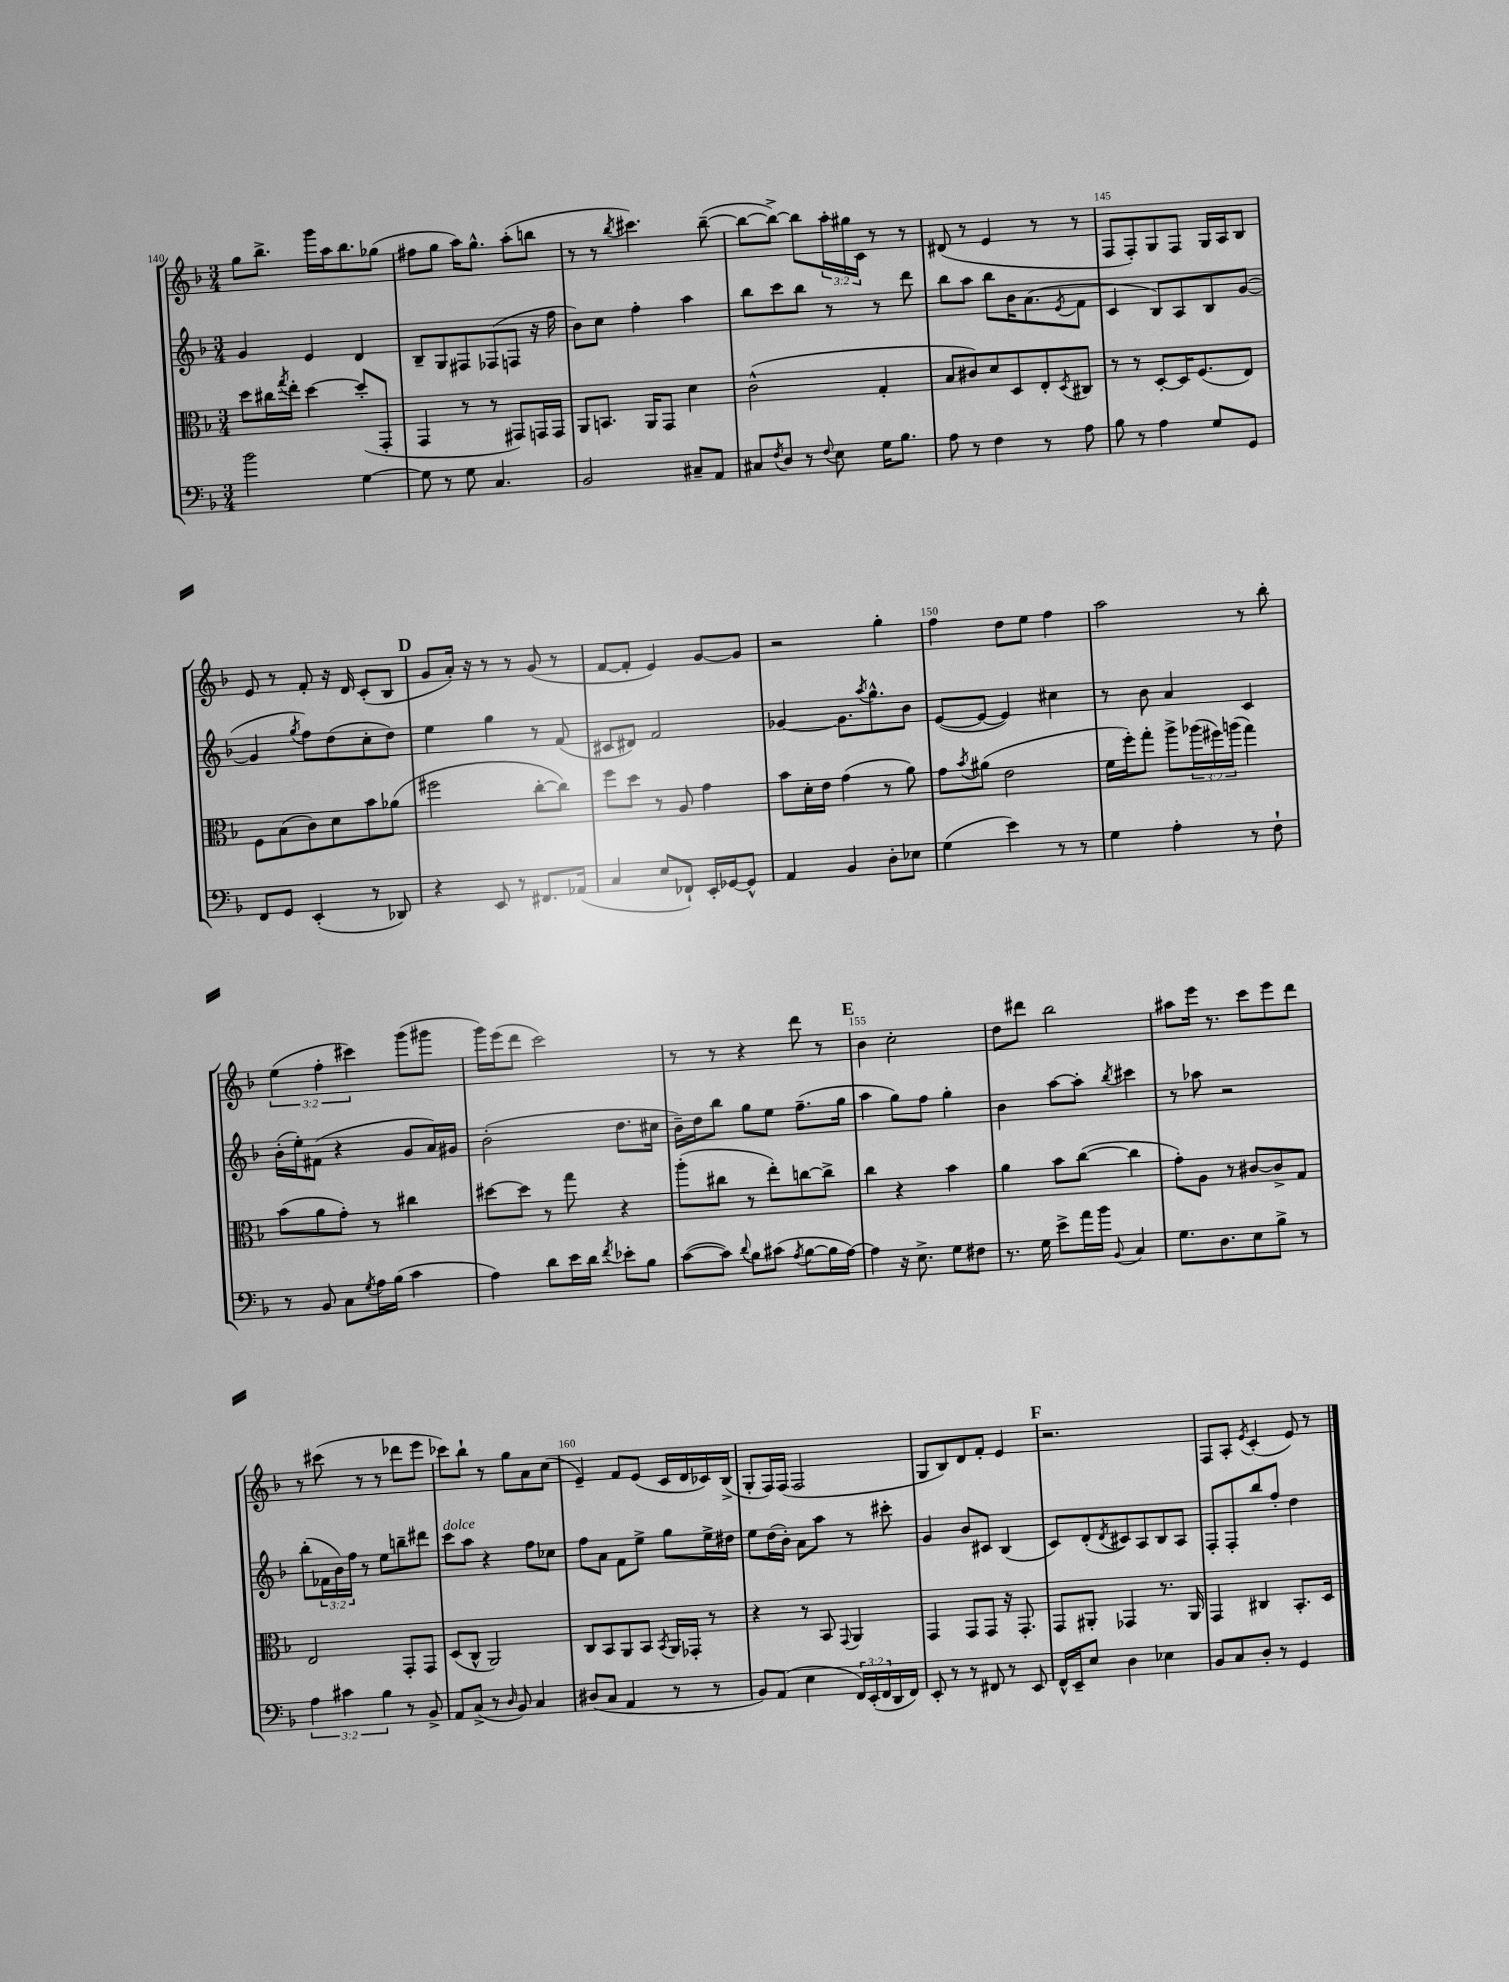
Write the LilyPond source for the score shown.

<<
\new StaffGroup <<
\new Staff = "s0" {
    \clef treble \key f \major \numericTimeSignature \time 3/4 \override Staff.TupletNumber.text = #tuplet-number::calc-fraction-text
    g''8 bes''8.-> g'''16 a''16 bes''8. ges''8( |
    fis''8 g''8 a''16) g''8.-^ a''8-.( b''8 |
    r8 r8 \acciaccatura { bes''8 } cis'''4.) bes''8~--( |
    bes''8~ bes''8~->) bes''8 \tuplet 3/2 { a''16-. gis''16 c'16 } r8 r8 |
    dis'8( r8 e'4 r8 r8 |
    f8 f8-.) g8 f8 g16 a16 bes8 |
    e'8 r8 f'8-. r16 d'16 c'8-.( bes8 |
    \mark \markup { \bold "D" } g'8 a'16-.) r16 r8 r8 g'8( r8 |
    f'8~ f'8-. e'4) g'8~ g'8 |
    r2 g''4-. |
    f''4 d''8 e''8 f''4 |
    a''2 r8 bes''8-. |
    \tuplet 3/2 { e''4( f''4-. cis'''4) } g'''8( gis'''8 |
    g'''16) e'''16( d'''8 c'''2) |
    r8 r8 r4 d'''8 r8 |
    \mark \markup { \bold "E" } bes'4 c''2-. |
    d''8 dis'''8 bes''2 |
    ais''8 e'''16 r8. c'''8 e'''8 d'''8 |
    r8 cis'''8( r8 r8 des'''8 e'''8 |
    ces'''8) bes''8-! r8 g''8 a'8 c''8( |
    e'4--) f'8 e'8( c'16 d'16 ces'16) bes16->( |
    g8-. f16) f16( f2 |
    g8 bes8) d'8 f'8-. e'4 |
    \mark \markup { \bold "F" } r2. |
    f8 a8-. \acciaccatura { e'8 } c'4-.( e'8) r8 \bar "|." |
}
\new Staff = "s1" {
    \clef treble \key f \major \numericTimeSignature \time 3/4 \override Staff.TupletNumber.text = #tuplet-number::calc-fraction-text
    g'4 e'4 d'4 |
    bes8-- g8 fis8 fes8( f8 r16 f''16 |
    bes'8) c''8 f''4-. a''4 |
    bes''8 c'''8 bes''8 r8 r8 d'''8 |
    bes''8 a''8 bes''8 bes'16 a'8.( \acciaccatura { e'8 } f'8 |
    c'4 bes8) a8 bes8 g'8~( |
    g'4 \acciaccatura { g''8 } f''8) d''8( c''8-. d''8) |
    \mark \markup { \bold "D" } e''4 g''4 r8 f'8( |
    cis'8 dis'8) f'2 |
    ges'4~ ges'8. \acciaccatura { a''8 } g''8.-^ bes'8 |
    e'8~( e'8~ e'4) cis''4 |
    r8 bes'8 a'4 c'4 |
    bes'16-.( e''16-.) fis'8( r4 g'8 a'16) gis'16 |
    bes'2-.( d''8. cis''16 |
    bes'16--) d''16 bes''8 g''8 e''8 f''8.--( g''16 |
    \mark \markup { \bold "E" } a''4 g''8) f''8 g''4-. |
    bes'4 a''8~ a''8-. \acciaccatura { bes''8 } cis'''4 |
    r8 aes''8 r2 |
    bes''8-.( \tuplet 3/2 { fes'16 bes'16) f''16 } r8 e''8 b''8-- dis'''8 |
    c'''8^\markup { \italic "dolce" } a''8 r4 f''8 ces''8 |
    f''8 a'8 f'8 e''8-> g''8 e''16-> dis''16 |
    e''8 d''16( bes'16-.) a'8 a''8 r8 cis'''8-. |
    g'4 bes'8 cis'8 bes4( |
    \mark \markup { \bold "F" } c'8) d'8-.( \acciaccatura { d'8 } cis'8) a8 bes8 a8 |
    f8-. f8-. bes''8 f''8-. d''4 \bar "|." |
}
\new Staff = "s2" {
    \clef alto \key f \major \numericTimeSignature \time 3/4 \override Staff.TupletNumber.text = #tuplet-number::calc-fraction-text
    d''8 cis''16 \acciaccatura { g''8 } e''16-. d''4~ d''8-.( g,8-. |
    g,4 r8 r8 gis,8) g,16 g,16 |
    a,8 b,8. a,16 g,8 d'4 |
    c'2-^( g4-. |
    bes8 cis'8) d'8 d8 e8-. \acciaccatura { d8 } cis8 |
    r8 r8 d8~-. d16 f8.( e8) |
    f8 bes8( c'8) d'8 bes'8 aes'8( |
    \mark \markup { \bold "D" } fis''2 c''8~-. c''8) |
    f''8 d''8 r8 a8 g'4 |
    bes'8 d'16-. e'16 g'4( r8 a'8) |
    g'8 \acciaccatura { bes'8 } ais'8( e'2 |
    f'16 f''16-.) g''8-. a''8-> \tuplet 3/2 { aes''16( fis''16) a''16( } g''4) |
    bes'8( a'8 g'8-.) r8 cis''4 |
    dis''8~ dis''8 r8 g''8 r4 |
    a''8-.( cis''8 r8 e''8-.) c''8~ c''8-> |
    \mark \markup { \bold "E" } c''4 r4 bes'4 |
    a'4 bes'8 c''8~( c''4 |
    g'8-.) a8 r8 cis'8~ cis'8-> g8 |
    e2 g,8-. g,8 |
    d8( c8-^ a,2) |
    c8 bes,8 a,8 bes,8 \acciaccatura { bes,8 } a,16 ges,16-. r8 |
    r4 r8 bes,8 \appoggiatura { g,8 } a,4 |
    g,4 g,8 g,8 r16 g,8.-. |
    \mark \markup { \bold "F" } g,8 ais,8-. ges,4 r8. ais,16 |
    g,4 cis4 bes,8.-. d16 \bar "|." |
}
\new Staff = "s3" {
    \clef bass \key f \major \numericTimeSignature \time 3/4 \override Staff.TupletNumber.text = #tuplet-number::calc-fraction-text
    bes'2 g4~ |
    g8 r8 g8 c4. |
    bes,2 cis8-- a,8 |
    cis8 \acciaccatura { f8 } d8 r8 \appoggiatura { f8 } e8 g16 bes8. |
    a8 r8 f4 r8 a8 |
    bes8 r8 a4 g8 g,8 |
    f,8 g,8 e,4-.( r8 des,8) |
    \mark \markup { \bold "D" } r4 e,8 r8 fis,8. aes,16( |
    c4 e8 fes,8-!) e,16-. ges,16~ ges,8-^ |
    a,4 bes,4 d8-. ees8 |
    g4( e'4) r8 r8 |
    g4 a4-. r8 f8-! |
    r8 bes,8 c8 \acciaccatura { g8 } a16 bes16( c'4 |
    a4) d'8 e'16 d'16 \acciaccatura { f'8 } ees'8-. bes8 |
    c'8~( c'8) \appoggiatura { d'8 } bes8 cis'8( \acciaccatura { a8 } bes8~ bes16 a16~) |
    \mark \markup { \bold "E" } a4 r16 e8.-> g8 fis8 |
    r8. g16 e'8-> a'16 bes'16 \appoggiatura { bes,8 } c4 |
    g8. d8. e8 bes8-> r8 |
    \tuplet 3/2 { a4 cis'4 bes4 } r8 bes,8-> |
    a,8 c8->( r8 \grace { d16 } bes,8) c4 |
    dis8( c8 a,4 r8 r8 |
    bes,8) a,8( e4 \tuplet 3/2 { f,16) e,16-.( f,16 } d,16 f,16) |
    e,8-. r8 r8 fis,8 r8 e,8 |
    \mark \markup { \bold "F" } f,16-^ e,16-- e8 d4 ees4 |
    bes,8 c8 d8-. r8 g,4 \bar "|." |
}
>>
>>
\layout { \context { \Score currentBarNumber = #140 \override BarNumber.break-visibility = ##(#f #t #t) barNumberVisibility = #(every-nth-bar-number-visible 5) } }
